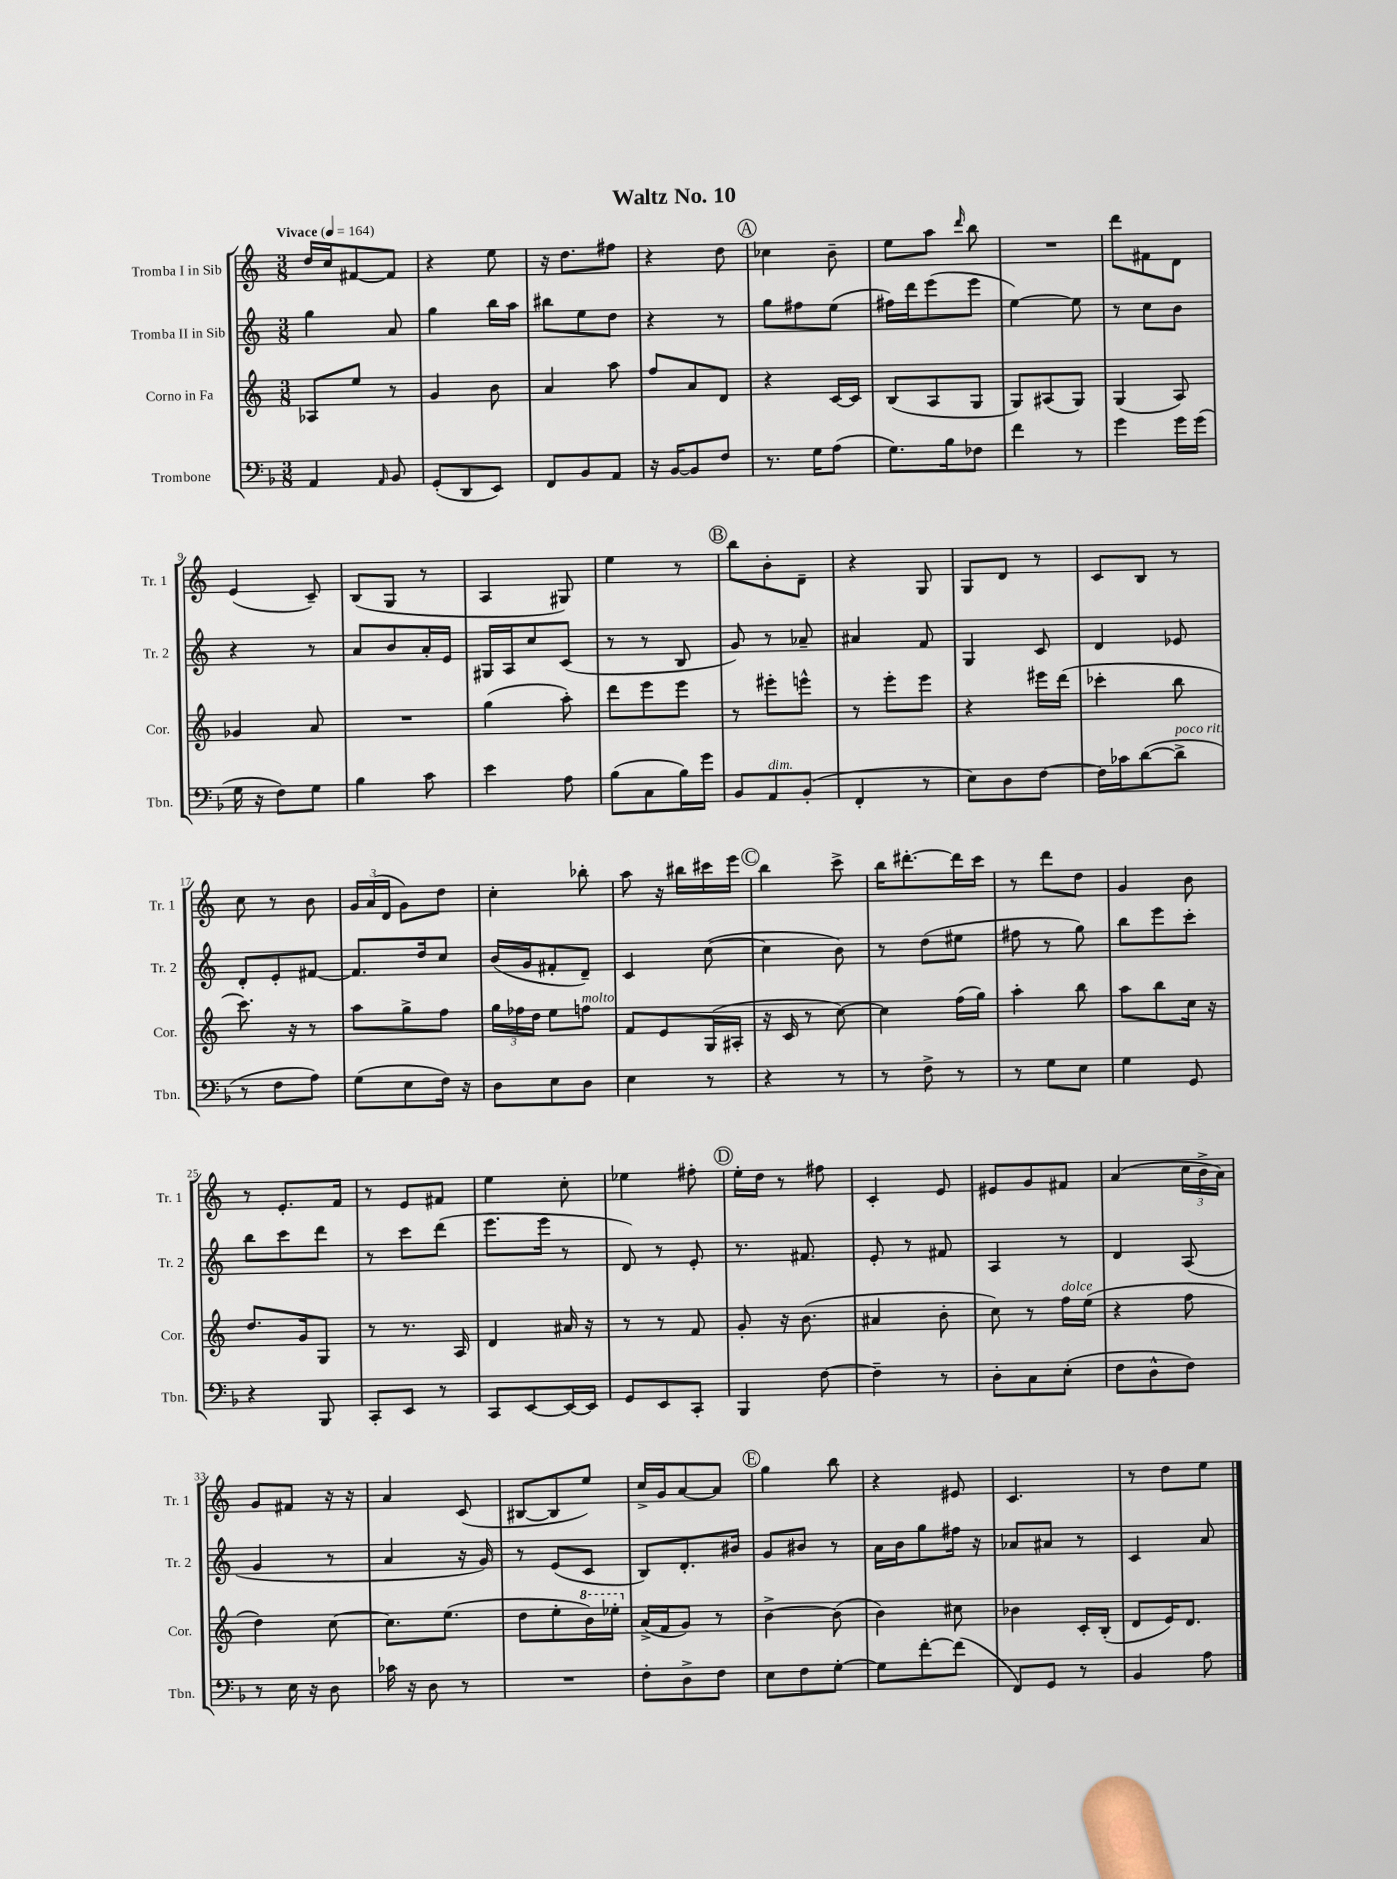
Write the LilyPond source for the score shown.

\header { title = "Waltz No. 10" }
<<
\new StaffGroup <<
\new Staff = "s0" \with { instrumentName = "Tromba I in Sib" shortInstrumentName = "Tr. 1" } {
    \clef treble \key c \major \numericTimeSignature \time 3/8 \tempo "Vivace" 4 = 164
    \autoBeamOff d''16[ c''16 fis'8~ fis'8] |
    r4 e''8 |
    r16 d''8.[ fis''8] |
    r4 d''8 |
    \mark \markup { \circle "A" } ces''4 b'8-- |
    e''8[ a''8] \grace { d'''16 } b''8 |
    R4. |
    d'''8[ fis'8 d'8] |
    e'4( c'8--) |
    b8[( g8] r8 |
    a4 gis8) |
    e''4 r8 |
    \mark \markup { \circle "B" } b''8[ b'8-. d'8]-- |
    r4 g8 |
    g8[ d'8] r8 |
    c'8[ b8] r8 |
    c''8 r8 b'8 |
    \tuplet 3/2 { g'16[ a'16( d'16] } g'8[) d''8] |
    c''4-. bes''8-. |
    a''8 r16 bis''16[ cis'''16 e'''16] |
    \mark \markup { \circle "C" } b''4 c'''8-> |
    b''16[ dis'''8.~-. dis'''16 c'''16] |
    r8 d'''8[ d''8] |
    g'4 b'8 |
    r8 e'8.[-. f'16] |
    r8 e'8[ fis'8] |
    e''4 c''8-. |
    ees''4 fis''8-. |
    \mark \markup { \circle "D" } e''16[-. d''16] r8 fis''8 |
    c'4-. e'8 |
    eis'8[ g'8 fis'8] |
    a'4( \tuplet 3/2 { c''16[ b'16-> a'16]) } |
    g'8[ fis'8] r16 r16 |
    a'4 c'8( |
    bis8[~ bis8 e''8]) |
    c''16[-> g'16 a'8~ a'8] |
    \mark \markup { \circle "E" } g''4 b''8 |
    r4 eis'8 |
    c'4. |
    r8 d''8[ e''8] \bar "|." |
}
\new Staff = "s1" \with { instrumentName = "Tromba II in Sib" shortInstrumentName = "Tr. 2" } {
    \clef treble \key c \major \numericTimeSignature \time 3/8
    \autoBeamOff g''4 a'8 |
    g''4 b''16[ a''16] |
    bis''8[ e''8 d''8] |
    r4 r8 |
    \mark \markup { \circle "A" } g''8[ fis''8 e''8]( |
    fis''16[) d'''16 e'''8( e'''8] |
    e''4~) e''8 |
    r8 c''8[ b'8] |
    r4 r8 |
    a'8[ b'8 a'16-. e'16] |
    gis16[ a16 c''8 c'8]( |
    r8 r8 b8 |
    \mark \markup { \circle "B" } g'8) r8 aes'8-- |
    ais'4 f'8 |
    g4 c'8 |
    d'4 ees'8 |
    d'8[-. e'8-. fis'8]~ |
    fis'8.[ d''16 c''8] |
    b'16[( g'16 fis'8-. d'8]--) |
    c'4 c''8~( |
    \mark \markup { \circle "C" } c''4 b'8) |
    r8 d''8[( eis''8] |
    fis''8 r8 g''8) |
    b''8[ e'''8 c'''8]-. |
    b''8[ c'''8 d'''8] |
    r8 c'''8[ d'''8]( |
    e'''8.[ e'''16] r8 |
    d'8) r8 e'8-. |
    \mark \markup { \circle "D" } r8. fis'8. |
    e'8-. r8 fis'8 |
    a4 r8 |
    d'4 a8( |
    g'4 r8 |
    a'4 r16 g'16) |
    r8 e'8[( c'8] |
    b8[) d'8.-. bis'16] |
    \mark \markup { \circle "E" } g'8[ bis'8] r8 |
    a'16[ b'16 g''8 fis''16] r16 |
    aes'8[ ais'8] r8 |
    c'4 a'8 \bar "|." |
}
\new Staff = "s2" \with { instrumentName = "Corno in Fa" shortInstrumentName = "Cor." } {
    \clef treble \key c \major \numericTimeSignature \time 3/8
    \autoBeamOff aes8[ e''8] r8 |
    g'4 b'8 |
    a'4 a''8 |
    f''8[ a'8 d'8] |
    \mark \markup { \circle "A" } r4 c'16[~ c'16] |
    b8[( a8 g8] |
    g8[) ais8( g8]) |
    g4( a8) |
    ges'4 a'8 |
    R4. |
    g''4( a''8-.) |
    d'''8[ e'''8 e'''8] |
    \mark \markup { \circle "B" } r8 eis'''8[-. e'''8]-^ |
    r8 e'''8[-. e'''8] |
    r4 eis'''16[ d'''16]( |
    ces'''4-. b''8 |
    c'''8.) r16 r8 |
    a''8[ g''8-> f''8] |
    \tuplet 3/2 { g''16[ fes''16 d''16] } e''8[ f''8]^\markup { \italic "molto" } |
    f'8[ e'8 g16( ais16]-. |
    \mark \markup { \circle "C" } r16 c'16 r8 c''8~) |
    c''4 f''16[( g''16]) |
    a''4-. b''8 |
    a''8[ b''8 c''16] r16 |
    d''8.[ g'16 g8] |
    r8 r8. a16 |
    d'4 ais'16 r16 |
    r8 r8 f'8 |
    \mark \markup { \circle "D" } g'8-. r16 b'8.( |
    ais'4 b'8-. |
    c''8) r8 f''16[^\markup { \italic "dolce" } e''16]( |
    r4 f''8 |
    d''4) c''8~ |
    c''8.[ e''8.]( |
    d''8[ e''8-. \ottava #1 b''16) ees'''16]-. \ottava #0 |
    a'16[->( f'16 g'8]) r8 |
    \mark \markup { \circle "E" } b'4~-> b'8( |
    b'4) cis''8 |
    bes'4 c'16[-. b16]-.( |
    d'8[ e'16) d'8.] \bar "|." |
}
\new Staff = "s3" \with { instrumentName = "Trombone" shortInstrumentName = "Tbn." } {
    \clef bass \key f \major \numericTimeSignature \time 3/8
    \autoBeamOff a,4 \grace { a,16 } bes,8 |
    g,8[-.( d,8 e,8]) |
    f,8[ bes,8 a,8] |
    r16 bes,16[~ bes,8 f8] |
    \mark \markup { \circle "A" } r8. g16[ a8]( |
    g8.[) bes16 fes8] |
    f'4 r8 |
    g'4 g'16[ g'16]( |
    g16 r16 f8[) g8] |
    bes4 c'8 |
    e'4 a8 |
    bes8[( c8 bes16) g'16] |
    \mark \markup { \circle "B" } bes,8[ a,8^\markup { \italic "dim." } bes,8]-.( |
    f,4-. r8 |
    e8[) d8 f8]~ |
    f16[ ces'16 d'8~( d'8]->^\markup { \italic "poco rit." } |
    r8 f8[ a8]) |
    g8[( e8 f16]) r16 |
    d8[ e8 d8] |
    e4 r8 |
    \mark \markup { \circle "C" } r4 r8 |
    r8 f8-> r8 |
    r8 g8[ e8] |
    g4 g,8 |
    r4 bes,,8 |
    c,8[-. e,8] r8 |
    c,8[ e,8~ e,16~ e,16] |
    g,8[ e,8 c,8]-. |
    \mark \markup { \circle "D" } bes,,4 f8~ |
    f4-- r8 |
    d8[-. c8 e8]-.( |
    f8[ d8-^ f8]) |
    r8 e16 r16 d8 |
    ces'16 r16 d8 r8 |
    R4. |
    f8[-. d8-> f8] |
    \mark \markup { \circle "E" } e8[ f8 g8]~-. |
    g8[ f'8~-. f'8]( |
    f,8[) g,8] r8 |
    bes,4 a8 \bar "|." |
}
>>
>>
